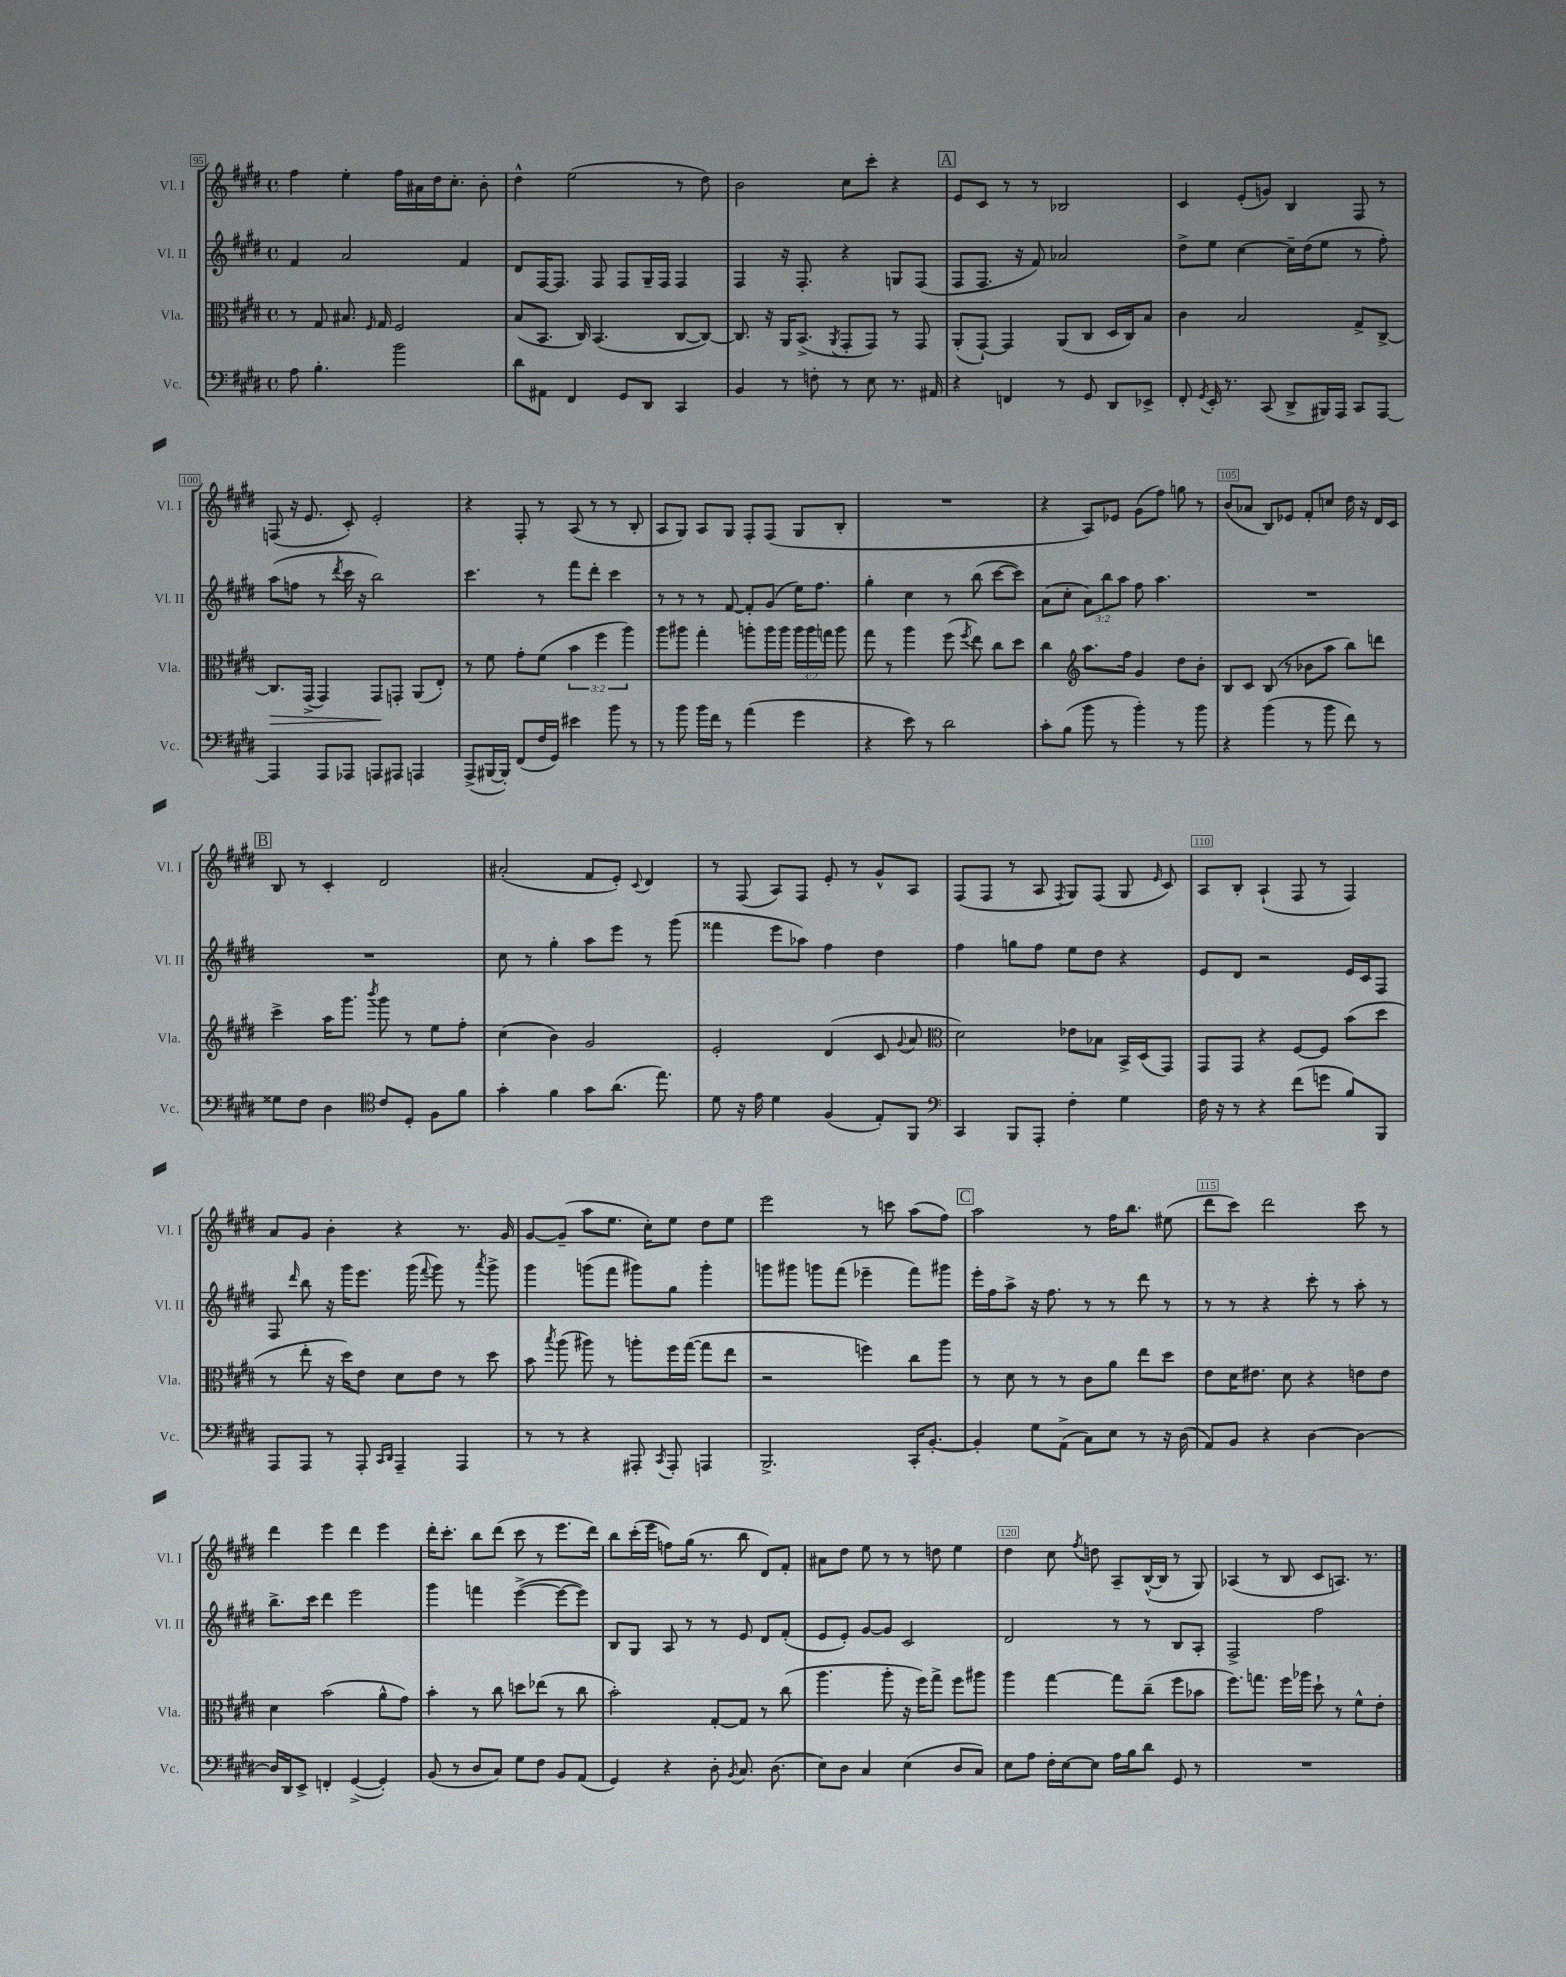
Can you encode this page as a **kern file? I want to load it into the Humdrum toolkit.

**kern	**kern	**kern	**kern
*staff4	*staff3	*staff2	*staff1
*clefF4	*clefC3	*clefG2	*clefG2
*k[f#c#g#d#]	*k[f#c#g#d#]	*k[f#c#g#d#]	*k[f#c#g#d#]
*M4/4	*M4/4	*M4/4	*M4/4
*met(c)	*met(c)	*met(c)	*met(c)
8A	8r	4f#	4ff#
4.B'	8G#	.	.
.	8.B#	2a	4ee'
.	16qqF#	.	.
.	16G#	.	.
2b	2F#	.	16ff#
.	.	.	16a#
.	.	.	16dd#
.	.	.	8.cc#'
.	.	4f#	.
.	.	.	8b'
=	=	=	=
8d#	(8B	8d#	4dd#^^
8AA#	8.BB	[16F#	.
.	.	8.F#]	.
4FF#	.	.	(2ee
.	16C#)	.	.
.	(4.BB	8F#	.
8GG#	.	8F#	.
8DD#	.	16G#~	.
.	.	16F#	.
4CC#	[8C#	4F#	8r
.	8C#_)	.	8dd#)
=	=	=	=
4BB	8.C#]	4F#	2b
.	16r	.	.
8r	16AA	16r	.
.	(8.BB^	8.F#'	.
8F'	.	.	.
.	8qAA	.	.
8r	8GG#'	4r	8cc#
8E	8GG#)	.	8ccc#'
8.r	8r	8G	4r
.	8GG#	(8F#	.
16AA#	.	.	.
=	=	=	=
4r	(8AA'	8F#	8e
.	[8GG#`)	8.F#	8c#
4FF	4GG#]	.	8r
.	.	16r	.
.	.	8f#)	8r
8r	(8AA	2a-	2B-
8GG#	8C#	.	.
8DD#	16D#	.	.
.	16C#)	.	.
8EE-^	8B	.	.
=	=	=	=
8FF#'	4c#	8dd#^	4c#
8qGG#	.	.	.
16EE'	.	8ee	.
8.r	.	.	.
.	2B	[4cc#	(8e'
(8CC#	.	.	8g)
8DD#^	.	16cc#~]	4B
.	.	(16dd#	.
16BBB#)	.	8ee	.
16AAA	.	.	.
8CC#	8G#^	8r	8F#
[8AAA	[8C#^	8ff#')	8r
=	=	=	=
4AAA]	8.C#]	(8aa	(8F
.	.	8ff	16r
.	(16GG#^	.	8.e
8AAA	4GG#)	8r	.
.	.	8qddd#	.
8AAA-	.	16ccc#	8c#')
.	.	16r	.
8AAA	8GG#	2bb)	2e'
8AAA#	8GG'	.	.
4AAA	(8AA	.	.
.	8E')	.	.
=	=	=	=
(8AAA^	8r	4.ccc#	4r
[16BBB#	8f#	.	.
16BBB#'])	.	.	.
(8FF#	8g#'	.	8F#'
16F#	(8f#	8r	8r
16GG#)	.	.	.
4e#	6b	8fff#	(8A
.	.	8ddd#'	8r
.	6ff#	.	.
8b	.	4ccc#	8r
.	6aa)	.	.
8r	.	.	8B'
=	=	=	=
8r	8aa	8r	8A
8b	8aa#	8r	8G#)
16b	4gg#'	8r	8A
16f#	.	.	.
8r	.	[8f#	8G#
(4a	8aa'	8f#']	8F#'
.	16aa	(8g#	(8F#
.	16aa	.	.
4g#	24aa	16ee)	8G#
.	24aa	.	.
.	.	8.ff#	.
.	24gg	.	.
.	8aa	.	8B'
=	=	=	=
4r	8gg#	4gg#'	1r
.	8r	.	.
8e)	4aa	4cc#	.
8r	.	.	.
2d#	(8ff#	8r	.
.	8qff#	.	.
.	8ee)	(8bb	.
.	8cc#	[8ccc#	.
.	8dd#	8ccc#])	.
=	=	=	=
8c#'	4cc#	(8a	4r
(8B	.	8cc#'	.
*	*clefG2	*	*
8b	8.aa	12a)	8A)
.	.	12bb	.
8r	.	.	8e-
.	.	12aa	.
.	16ff#	.	.
4b')	4g#	8ff#	(8g#
.	.	4.aa	8ff#)
8r	8dd#	.	8gg
8b	8b'	.	8r
=	=	=	=
4r	8B	1r	(8b
.	8c#	.	8a-
(4b	(8B	.	8B)
.	8r	.	8e-
8r	8b-	.	8f#'
8b	8aa	.	8cc
8f#)	8bb)	.	16dd#
.	.	.	16r
8r	8ddd	.	16d#
.	.	.	16c#
=	=	=	=
8G##	4ccc#^	1r	8B
8F#	.	.	8r
4D#	16aa	.	4c#'
.	8.ggg#	.	.
*clefC4	*	*	*
.	8qbbb	.	.
8c#	8ggg#	.	2d#
8D#'	8r	.	.
8F#	8ee	.	.
8f#	8ff#'	.	.
=	=	=	=
4g#'	(4cc#	8cc#	(2a#'
.	.	8r	.
4f#	4b)	4gg#'	.
8g#	2g#	8aa	8f#
(8.a	.	8eee	8e')
.	.	.	8qqc#
.	.	8r	4d#
8.ee)	.	.	.
.	.	(8ggg#	.
=	=	=	=
8d#	2e'	4fff##	8r
16r	.	.	(8F#
16e	.	.	.
4d#	.	8eee	8A)
.	.	8aa-)	8F#
(4F#	(4d#	4ff#	8e'
.	.	.	8r
8E')	8c#	4dd#	8g#^^
.	8qqg#	.	.
8FF#	8a	.	8A
=	=	=	=
*clefF4	*clefC3	*	*
4CC#	2d#)	4ff#	(8F#
.	.	.	8F#
8BBB	.	8gg	8r
8AAA'	.	8ff#	8A
.	.	.	8qF#
4F#'	8e-	8ee	8G#)
.	8B-	8dd#	(8F#
4G#	16BB^	4r	8G#
.	(16D#	.	.
.	.	.	16qqe
.	8GG#)	.	8c#)
=	=	=	=
16F#	8GG#	8e	8A
16r	.	.	.
8r	8GG#	8d#	8B'
4r	4r	2r	(4A`
(8f#	[8F#	.	8F#
8g	8F#]	.	8r
8B)	(8b	16e	4F#)
.	.	16c#	.
8BBB	8dd#	8F#	.
=	=	=	=
8AAA	8r	8F#	8a
.	.	16qqddd#	.
8AAA	8ee'	8bb	8g#
8r	16r	16r	4b'
.	16dd#)	16ggg#	.
8AAA'	8e	8.eee	.
16qqCC#	.	.	.
16qqDD#	.	.	.
4AAA~	8d#	.	4r
.	.	(16ggg#	.
.	.	8qqfff#	.
.	8e	8ggg#)	.
4AAA	8r	8r	8.r
.	.	8qaaa	.
.	8dd#	8ggg#^	.
.	.	.	16g#
=	=	=	=
8r	8b	4ggg#	[8g#
.	8qbb	.	.
8r	(8aa	.	(8g#~]
4r	8aa#)	(8ggg	8aa
.	8r	8fff#	8.ee
8AAA#'	8aa'	8ggg#)	.
.	.	.	16cc#')
8qCC#	.	.	.
8AAA#'	16ff#	8gg#	8ee
.	([16gg#	.	.
4AAA	8gg#]	4ggg#'	8dd#
.	8ee	.	8ee
=	=	=	=
2.BBB^	2r	8ggg	2eee
.	.	8ggg#	.
.	.	8ggg	.
.	.	(8fff#	.
.	4ff)	4eee-~	8r
.	.	.	8ccc
16CC#'	8cc#	8fff#)	(8aa
[8.BB'	.	.	.
.	8aa	8ggg#	8ff#)
=	=	=	=
4BB']	8r	16eee'	2aa
.	.	16ff#	.
.	8d#	8aa^	.
8G#	8r	16r	.
.	.	8.ff#	.
(8AA^	8r	.	.
8C#)	8c#	8r	8r
8E	8a	8r	16ff#
.	.	.	8.bb
8r	8ee	8ddd#	.
16r	8dd#	8r	(8ee#
(16D#	.	.	.
=	=	=	=
8AA)	8e	8r	8ddd#
8BB	16d#	8r	8ccc#)
.	8.e#	.	.
4r	.	4r	2ddd#
.	8d#	.	.
[4D#	4r	8ccc#'	.
.	.	8r	.
4D#_	8e	8aa'	8ccc#
.	8e	8r	8r
=	=	=	=
16D#]	4d#	8.bb^	4ddd#
16DD#	.	.	.
8EE^	.	.	.
.	.	16ccc#	.
4FF'	(2b	4ddd#	4eee
([4GG#^	.	2eee	4ddd#
4GG#'])	8a^^	.	4eee
.	8g#)	.	.
=	=	=	=
(8BB	4b'	4ggg#	16ddd#'
.	.	.	8.ccc#'
8r	.	.	.
8D#	8r	4fff	8bb
8C#)	8cc#	.	(8ddd#
8G#	8dd	([4eee^	8ccc#
8F#	(8ee-	.	8r
8BB	8r	8eee_	8.eee
(8AA	8cc#	8eee])	.
.	.	.	16ddd#)
=	=	=	=
4GG#)	2b')	8B	8bb
.	.	8G#	(16ccc#'
.	.	.	16eee
4r	.	8A	8ff)
.	.	8r	(16gg#
.	.	.	8.r
8D#'	[8G#'	8r	.
8qBB	.	.	.
8.C#	8G#]	8e	8bb
.	8r	8d#	8d#)
(8.D#	.	.	.
.	(8cc#	(8f#'	8f#'
=	=	=	=
8E)	4.aa	8e	8a#
8D#	.	8e')	8dd#
4C#	.	[8g#	8ee
.	8aa'	8g#]	8r
(4E	16r	2c#	8r
.	16ff#)	.	.
.	8gg#^	.	8dd
8D#	8ff#	.	4ee
8C#)	8aa#	.	.
=	=	=	=
8E	4aa	2d#	4dd#
8A	.	.	.
16F#'	[4gg#	.	8cc#
[16E	.	.	.
.	.	.	8qff#
8E]	.	.	8dd
16A	8gg#]	8r	8A~
16B	.	.	.
8d#	(8cc#~	8r	([16B^^
.	.	.	16B]
8GG#	8ff#	8B	8r
8r	8b-	8A'	8G#)
=	=	=	=
1r	8.ff#)	2F#^	(4A-
.	8.gg	.	.
.	.	.	8r
.	16ff#	.	8B
.	16aa-	.	.
.	8dd#`	2ff#	8c#
.	8r	.	8.A)
.	8f#^^	.	.
.	.	.	8.r
.	8e'	.	.
==	==	==	==
*-	*-	*-	*-
